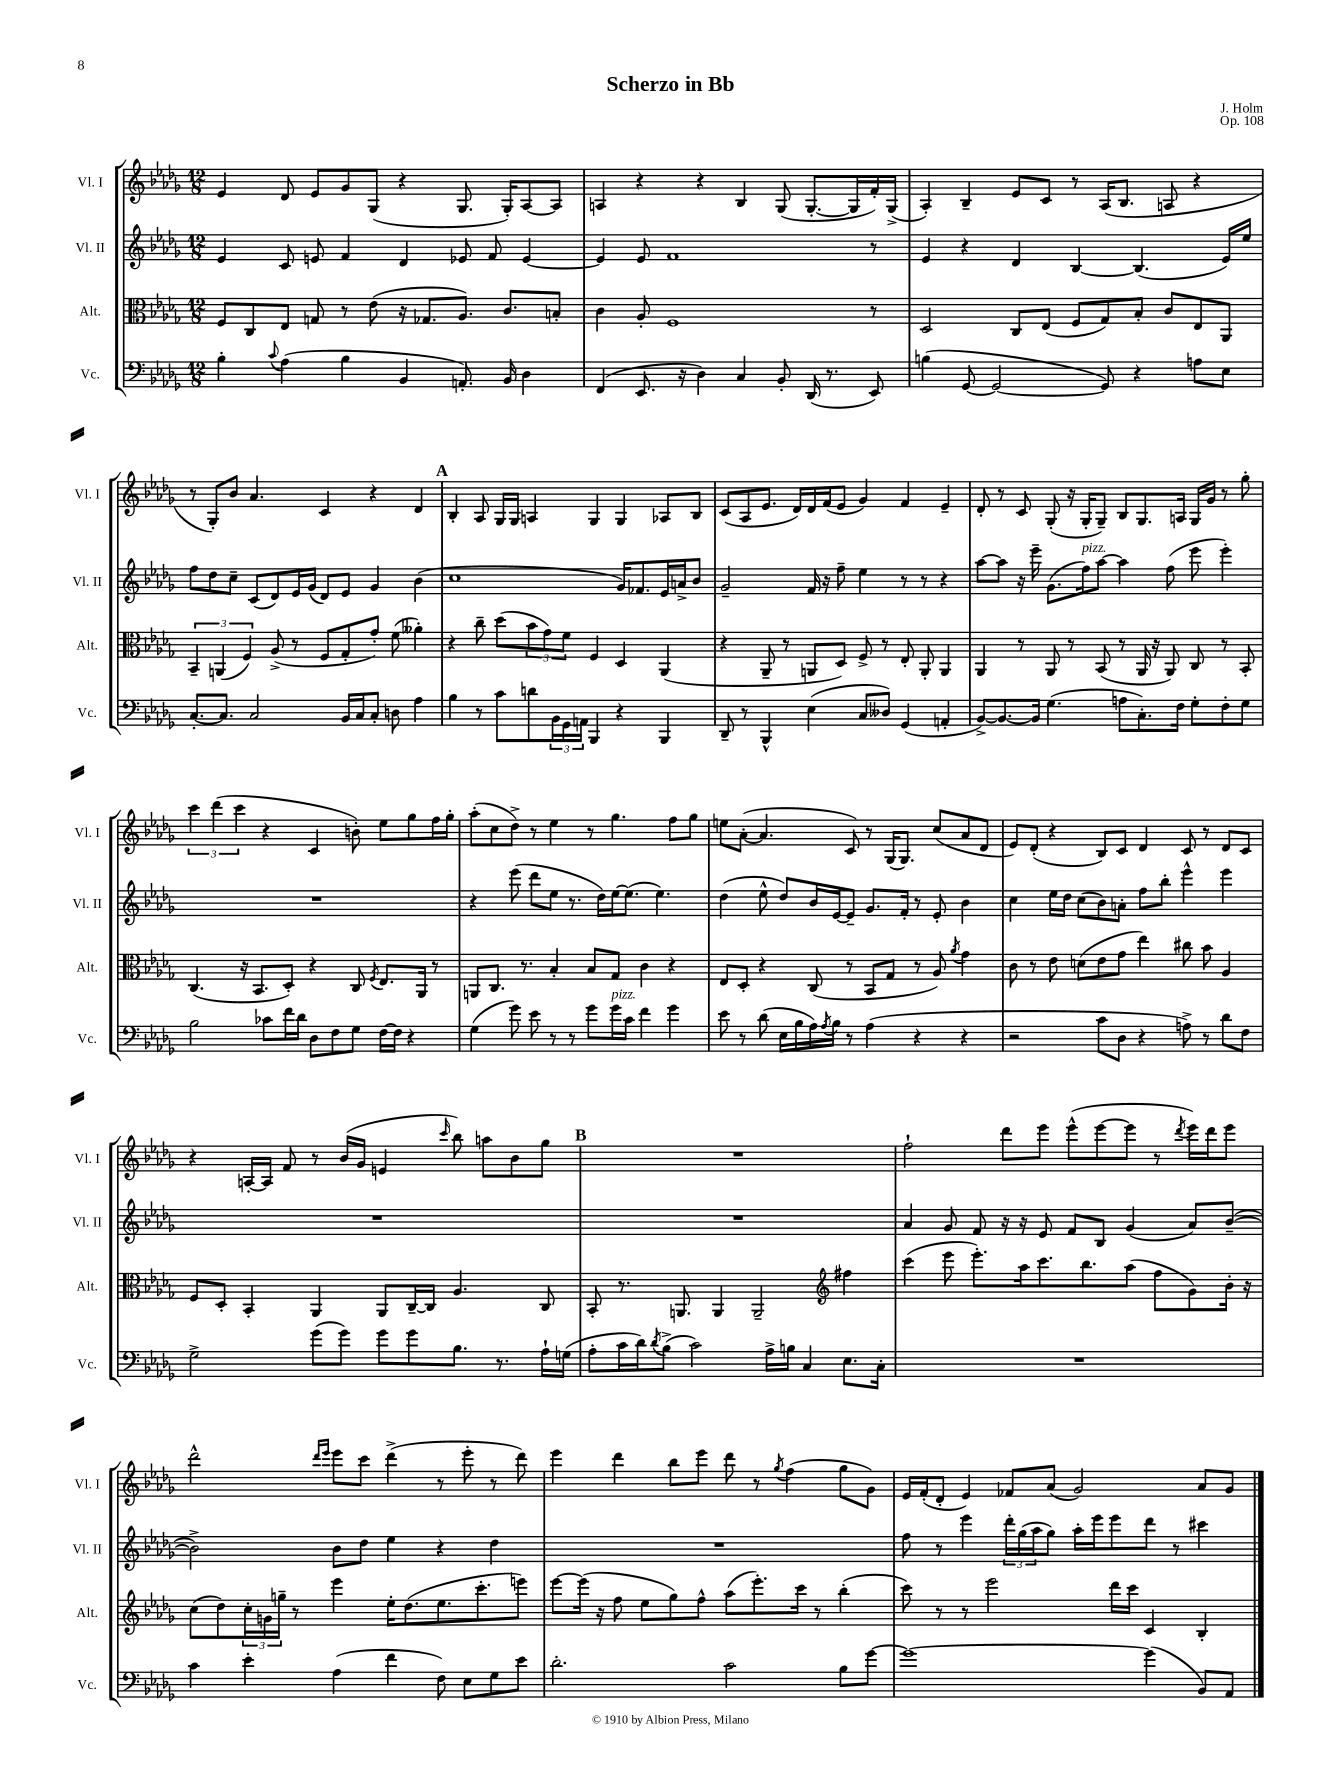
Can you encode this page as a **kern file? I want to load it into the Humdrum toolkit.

**kern	**kern	**kern	**kern
*staff4	*staff3	*staff2	*staff1
*clefF4	*clefC3	*clefG2	*clefG2
*k[b-e-a-d-g-]	*k[b-e-a-d-g-]	*k[b-e-a-d-g-]	*k[b-e-a-d-g-]
*M12/8	*M12/8	*M12/8	*M12/8
4B-'	8F	4e-	4e-
.	8C	.	.
8qqc	.	.	.
(4A-	8E-	8c	8d-
.	8G	8e	8e-
4B-	8r	4f	8g-
.	(8e-	.	(8G-
4BB-	16r	4d-	4r
.	8.G-	.	.
8.AA')	8.A-)	8e-	8.G-
.	.	8f	.
16BB-	8.c	.	16G-')
4D-	.	[4e-	[8A-
.	8B'	.	8A-]
=	=	=	=
(4FF	4c	4e-]	4A
8.EE-	8A-'	8e-	4r
.	1F	1f	.
16r	.	.	.
4D-)	.	.	4r
4C	.	.	4B-
8BB-'	.	.	(8G-
(16DD-	.	.	[8.G-'
8.r	.	.	.
.	.	.	16G-]
8EE-)	8r	8r	16f')
.	.	.	(16G-^
=	=	=	=
(4B	2D-	4e-	4A-')
[8GG-	.	4r	4B-~
2GG-_	.	.	.
.	8C	4d-	8e-
.	(8E-	.	8c
.	8F	[4B-	8r
8GG-])	8G-)	.	(16A-
.	.	.	8.B-
4r	8B-'	(4.B-]	.
.	8c	.	8A
8A	8E-	.	4r
8E-	8AA-	16e-)	.
.	.	16ee-	.
=	=	=	=
[8.C'	6BB-~	8ff	8r
.	.	8dd-	8G-')
.	(6AA	.	.
8.C]	.	.	.
.	.	8cc~	8b-
.	6F)	.	.
2C	.	(8c	4.a-
.	(8A-^	8d-)	.
.	8r	16e-	.
.	.	(16g-	.
.	8F	8d-)	4c
16BB-	8G-'	8e-	.
16C	.	.	.
8C'	8g-')	4g-	4r
8D	(8f	.	.
4A-	4a--')	(4b-	4d-
=	=	=	=
4B-	4r	1cc	4B-'
8r	8cc~	.	8A-
8c	(8dd-	.	16G-
.	.	.	16G-
8d	12b-	.	4A
.	12g-)	.	.
24BB-	.	.	.
24GG-	12f	.	.
24AA	.	.	.
4BBB-	4F	.	4G-
4r	4D-	16g-)	4G-
.	.	8.f-	.
4BBB-	(4AA-	16e-	8A-
.	.	16a^	.
.	.	8b-	8B-
=	=	=	=
8DD-~	4r	2g-~	(8c
8r	.	.	8A-
4BBB-^^	8AA-~	.	8.e-
.	8r	.	.
.	.	.	16d-)
(4E-	8AA	16f	16d-
.	.	16r	(16f
.	8D-)	8ff~	8e-
8C	8F^	4ee-	4g-)
8D--)	8r	.	.
(4GG-	8E-'	8r	4f
.	8AA'	8r	.
4AA'	4AA	4r	4e-~
=	=	=	=
[8BB-^)	4AA-	[8aa-	8d-'
8.BB-_	.	8aa-]	8r
.	8r	16r	8c
16BB-]	.	16eee-~	.
(4.G-	8AA-	(8.g-	(8G-'
.	8r	.	16r
.	.	16ff)	16G-'
.	(8BB-	[8aa-	8G-~)
8A	8r	4aa-]	8B-
8.C')	16AA-	.	8.G-
.	16r	.	.
.	8AA-)	(8ff	.
16F	.	.	16A
8G-'	8C	8eee-	16G-
.	.	.	16g-
8F'	8r	4eee-')	8r
8G-	8BB-'	.	8gg-'
=	=	=	=
2B-	(4.C	1.r	6ccc
.	.	.	(6ddd-
.	.	.	6ccc
.	16r	.	.
.	8.BB-	.	.
8c-	.	.	4r
16f	8D-')	.	.
16d-	.	.	.
8D-	4r	.	4c
8F	.	.	.
8G-	8C	.	8b')
.	8qF	.	.
[16F	8.E-	.	8ee-
16F]	.	.	.
4r	.	.	8gg-
.	16AA-	.	.
.	8r	.	16ff
.	.	.	16gg-'
=	=	=	=
(4G-	8AA	4r	(8aa-'
.	8.C	.	8cc
8g-)	.	(8eee-	8dd-^)
.	8.r	.	.
8e-	.	8ddd-	8r
8r	4B-'	8ee-	4ee-
8r	.	8.r	.
8g-	8B-	.	8r
.	.	16dd-)	.
16g-	8G-	[16ee-	4.gg-
16c	.	(8.ee-]	.
4f	4c	.	.
.	.	4.ee-)	.
4g-	4r	.	8ff
.	.	.	8gg-
=	=	=	=
8e-	8E-	(4dd-	8ee
8r	8D-'	.	([8a-'
(8d-	4r	8ee-^^	4.a-]
16E-	.	8dd-)	.
16B-	.	.	.
16A-)	(8C	16b-	.
8qA-	.	.	.
16B-	.	[16e-	.
8r	8r	8e-~]	8c)
(4A-	8BB-	8.g-	8r
.	8G-	.	(16G-
.	.	16f'	8.G-)
4r	8r	8r	.
.	8A-)	8e-'	(8cc
.	8qa-	.	.
4r	4g-	4b-	8a-
.	.	.	8d-
=	=	=	=
2r	8c	4cc	8e-)
.	8r	.	(8d-'
.	8e-	16ee-	4r
.	.	16dd-	.
.	(8d	(8cc	.
8c	8e-	8b-)	8B-)
8D-	8g-	8a'	8c
4r	4ee-)	8ff	4d-
.	.	8bb-'	.
8A^)	8cc#	4eee-^^	8c
8r	8b-	.	8r
8d-	4A-	4eee-	8d-
8F	.	.	8c
=	=	=	=
2G-^	8F	1.r	4r
.	8D-'	.	.
.	4BB-'	.	[16A'
.	.	.	16A]
.	.	.	8f
(8g-	4AA-	.	8r
8g-)	.	.	(16b-
.	.	.	16g-
8g-	8AA-	.	4e
8g-	[16C~	.	.
.	16C]	.	.
.	.	.	16qqccc
8.B-	4.A-	.	8bb-)
.	.	.	8aa
8.r	.	.	.
.	.	.	8b-
16A-`	8C	.	8gg-
(16G	.	.	.
=	=	=	=
8A-'	8BB-'	1.r	1.r
16c	8.r	.	.
16d-)	.	.	.
8qd-	.	.	.
(8B-^	.	.	.
.	8.AA	.	.
2c)	.	.	.
.	4AA	.	.
.	2AA~	.	.
16A-^	.	.	.
16B	.	.	.
4C	.	.	.
*	*clefG2	*	*
8.E-	4ff#	.	.
16C'	.	.	.
=	=	=	=
1.r	(4ccc	4a-	2ff`
.	8eee-	8g-	.
.	8.eee-')	8f	.
.	.	16r	8ddd-
.	16aa-	16r	.
.	8.ccc	8e-	8eee-
.	.	8f	(8eee-^^
.	8.bb-	.	.
.	.	8B-	[8eee-
.	(8aa-	(4g-	8eee-]
.	8ff	.	8r
.	.	.	8qddd-
.	8g-)	8a-)	16eee-)
.	.	.	16ddd-
.	16b-'	([8b-~	8eee-
.	16r	.	.
=	=	=	=
4c	(8cc	2b-^])	2ddd-^^
.	8dd-)	.	.
4e-'	24cc'	.	.
.	24g	.	.
.	24gg~	.	.
.	8r	.	.
.	.	.	16qqddd-
.	.	.	16qqeee-
(4A-	4eee-	8b-	8eee-
.	.	8dd-	8ccc
4f	16ee-'	4ee-	(4ddd-^
.	(8.dd-	.	.
8F)	8.ee-	4r	8r
8E-	.	.	8eee-'
.	8.ccc'	.	.
8G-	.	4dd-	8r
8e-	8eee)	.	8ddd-)
=	=	=	=
2.d-'	[8eee-	1.r	4eee-
.	(16eee-]	.	.
.	16r	.	.
.	8ff	.	4ddd-
.	8ee-	.	.
.	8gg-)	.	8bb-
.	8ff^^	.	8eee-
2c	(8aa-	.	8ddd-
.	8.eee-')	.	8r
.	.	.	8qgg-
.	.	.	(4ff
.	16ccc	.	.
.	8r	.	.
8B-	(4bb-'	.	8gg-
[8g-	.	.	8g-)
=	=	=	=
1g-_	8ccc)	8ff	16e-
.	.	.	(16f'
.	8r	8r	8d-'
.	8r	4eee-	4e-)
.	2eee-	.	.
.	.	24ddd-'	8f-
.	.	(24gg-	.
.	.	24aa-	.
.	.	8gg-)	(8a-
.	.	16aa-'	2g-)
.	.	16eee-	.
.	16ddd-	8eee-	.
.	16ccc	.	.
(4g-]	4c	8ddd-	.
.	.	8r	.
8BB-)	4B-'	4ccc#	8a-
8AA-	.	.	8g-
==	==	==	==
*-	*-	*-	*-
